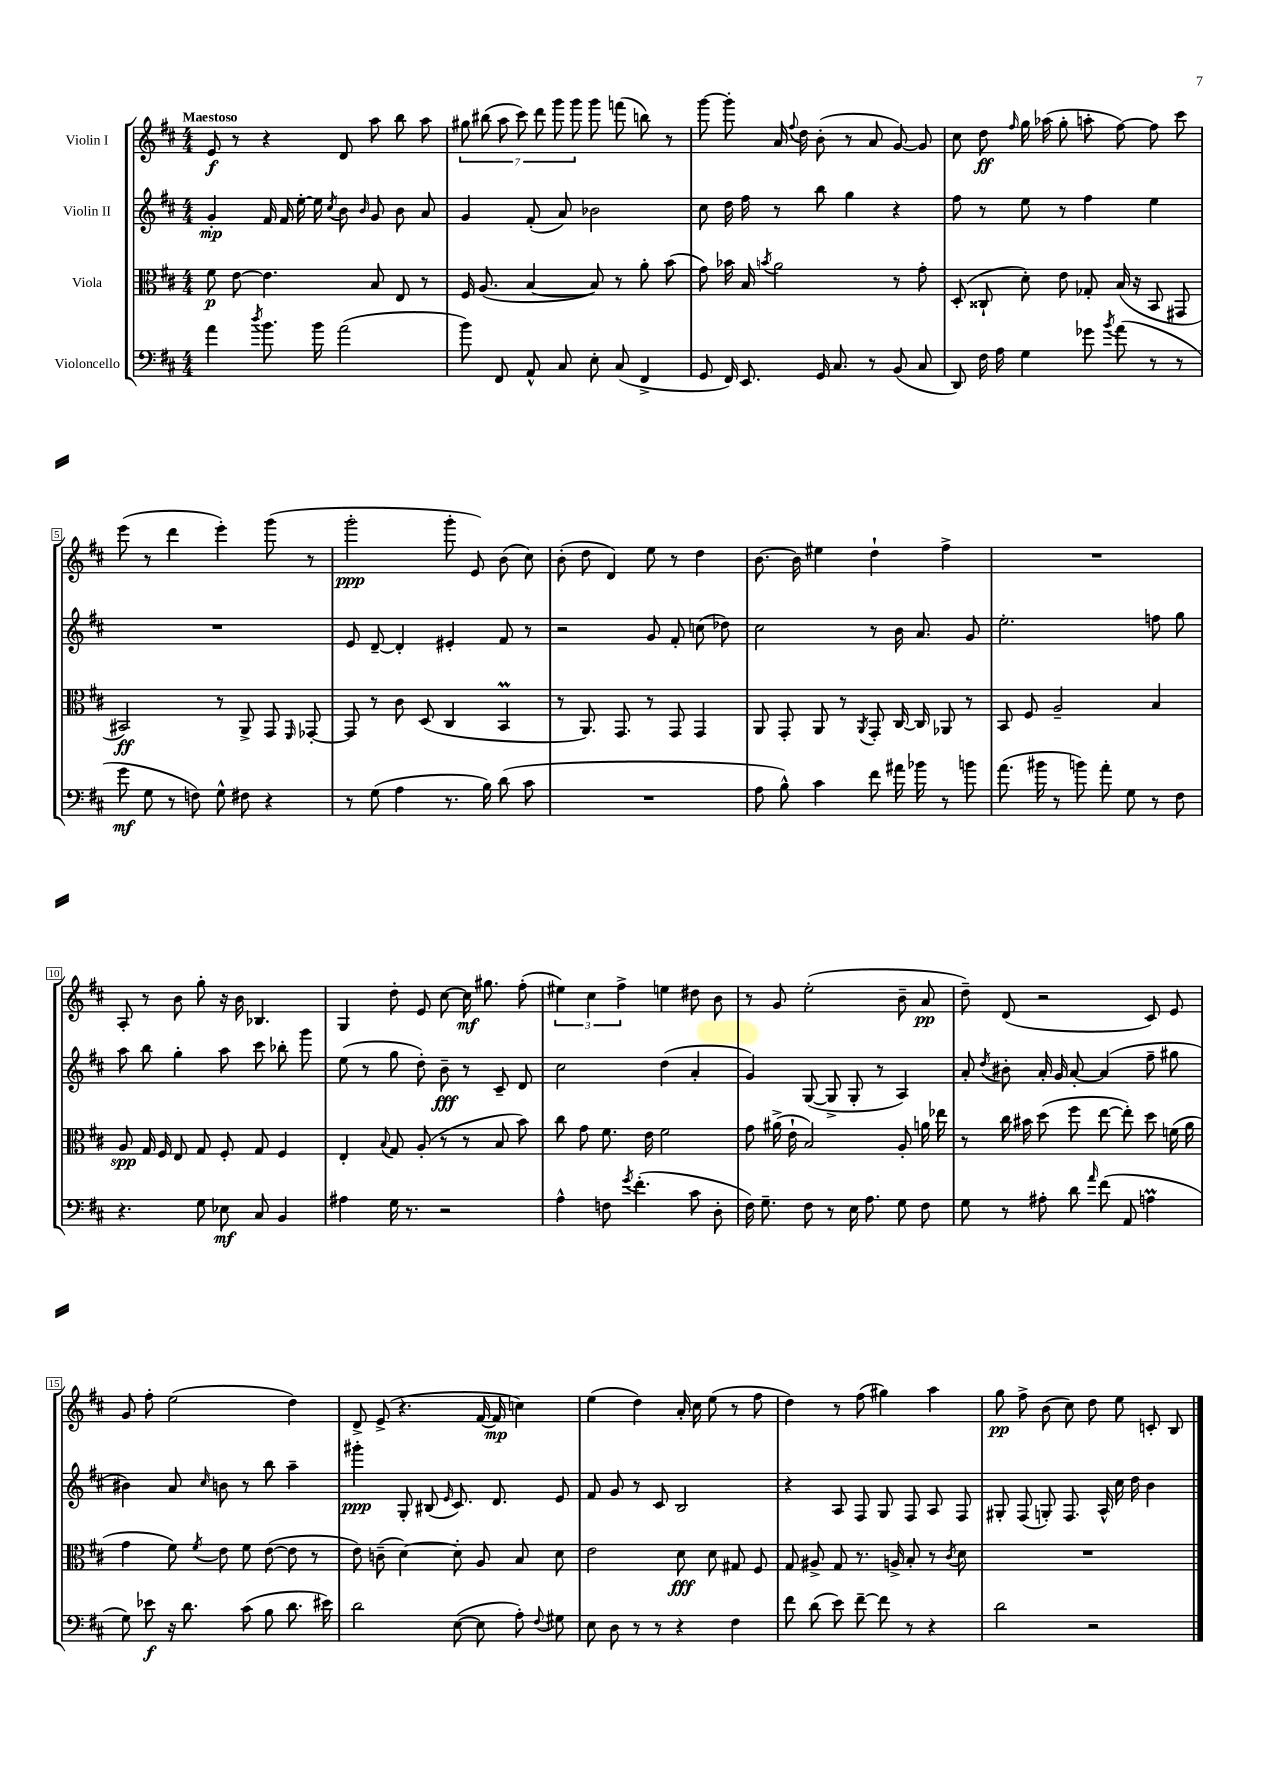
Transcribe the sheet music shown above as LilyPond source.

<<
\new StaffGroup <<
\new Staff = "s0" \with { instrumentName = "Violin I" } {
    \clef treble \key d \major \numericTimeSignature \time 4/4 \tempo "Maestoso"
    \autoBeamOff e'8\f r8 r4 d'8 a''8 b''8 a''8 |
    \tuplet 7/4 { gis''8 bis''8( a''8 cis'''8) d'''8 g'''8 g'''8 } g'''8 f'''8( b''8) r8 |
    g'''8~ g'''8-. a'16 \appoggiatura { fis''8 } d''16 b'8-.( r8 a'8 g'8~) g'8 |
    cis''8 d''8\ff \grace { fis''16 } g''16 aes''16( g''8-. a''8-. fis''8~) fis''8 cis'''8 |
    e'''8( r8 d'''4 e'''4-.) g'''8( r8 |
    g'''2-.\ppp g'''8-. e'8) b'8( cis''8) |
    b'8-.( d''8 d'4) e''8 r8 d''4 |
    b'8.~ b'16 eis''4 d''4-! fis''4-> |
    R1 |
    a8-. r8 b'8 g''8-. r16 b'16 bes4. |
    g4 d''8-. e'8 cis''8~ cis''16\mf gis''8. fis''8-.( |
    \tuplet 3/2 { eis''4) cis''4 fis''4-> } e''4 dis''8 b'8 |
    r8 g'8 e''2-.( b'8-- a'8\pp |
    d''8--) d'8( r2 cis'8) e'8 |
    g'8 fis''8-. e''2( d''4) |
    d'8-> e'8->( r4. fis'16~ fis'16\mp c''4) |
    e''4( d''4) a'16-. cis''16 e''8( r8 fis''8 |
    d''4) r8 fis''8( gis''4) a''4 |
    g''8\pp fis''8-> b'8( cis''8) d''8 e''8 c'8-. b8 \bar "|." |
}
\new Staff = "s1" \with { instrumentName = "Violin II" } {
    \clef treble \key d \major \numericTimeSignature \time 4/4
    \autoBeamOff g'4-.\mp fis'16 fis'16 e''16~-. e''16 \acciaccatura { cis''8 } b'8 \grace { b'16 } g'8 b'8 a'8 |
    g'4 fis'8-.( a'8) bes'2 |
    cis''8 d''16 fis''16 r8 b''8 g''4 r4 |
    fis''8 r8 e''8 r8 fis''4 e''4 |
    R1 |
    e'8 d'8~-- d'4-. eis'4-. fis'8 r8 |
    r2 g'8 fis'8-. c''8( des''8) |
    cis''2 r8 b'16 a'8. g'8 |
    e''2.-. f''8 g''8 |
    a''8 b''8 g''4-. a''8 cis'''8 bes''8-. g'''8 |
    e''8( r8 g''8 d''8-.) b'8--\fff r8 cis'8-- d'8 |
    cis''2 d''4( a'4-. |
    g'4) g8~( g8-> g8-. r8 a4) |
    a'8-. \acciaccatura { d''8 } bis'8-. a'16-. g'16 a'8~-. a'4( fis''8-- gis''8 |
    bis'4) a'8 \grace { cis''16 } b'8 r8 b''8 a''4-- |
    gis'''4-.\ppp g8-. bis8( \grace { e'16 } cis'8.) d'8. e'8 |
    fis'8 g'8 r8 cis'8 b2 |
    r4 a8 fis8 g8 fis8 a8 fis8 |
    gis8-. fis8( g8-.) fis8. a16-^ cis''16 d''16 b'4 \bar "|." |
}
\new Staff = "s2" \with { instrumentName = "Viola" } {
    \clef alto \key d \major \numericTimeSignature \time 4/4
    \autoBeamOff fis'8\p e'8~ e'4. b8 e8 r8 |
    fis16 a8.( b4~ b8) r8 a'8-. b'8( |
    g'8) bes'16 b16 \acciaccatura { b'8 } a'2 r8 g'8-. |
    d8-.( cisis8-! d'8-.) e'8 ges8-. b16( r16 b,8 gis,8 |
    bis,2\ff) r8 a,8-> g,8 \grace { fis,16 } ges,8~-. |
    ges,8 r8 cis'8 d8( cis4 b,4\prall |
    r8 a,8.) g,8. r8 g,8 g,4 |
    a,8 g,8-. a,8 r8 \acciaccatura { a,8 } g,8-. cis16~ cis16 aes,8 r8 |
    b,8 fis8 a2-- b4 |
    a8\spp g16 fis16 e8 g8 fis8-. g8 fis4 |
    e4-. \appoggiatura { b8 } g8 a8-.( r8 r8 b8 b'8) |
    cis''8 g'8 fis'8. e'16 fis'2 |
    g'8 ais'16->( e'16-! b2) a8-. a'16 ees''16 |
    r8 cis''16 bis'16 d''8( fis''8 e''8~ e''8-.) d''8 f'16( a'16 |
    g'4 fis'8) \acciaccatura { fis'8 } e'8 fis'8 e'8~( e'8 r8 |
    e'8) c'8--( d'4~) d'8-. a8 b8 d'8 |
    e'2 d'8\fff d'8 gis8 fis8 |
    g8 ais8-> g8 r8. a16-> b8-. r8 \acciaccatura { cis'8 } d'8 |
    R1 \bar "|." |
}
\new Staff = "s3" \with { instrumentName = "Violoncello" } {
    \clef bass \key d \major \numericTimeSignature \time 4/4
    \autoBeamOff a'4 \acciaccatura { d''8 } b'8. b'16 a'2( |
    b'8) fis,8 a,8-^ cis8 e8-. cis8( fis,4-> |
    g,8 fis,16) e,8. g,16 cis8. r8 b,8( cis8 |
    d,8) fis16 a16 g4 ges'8 \acciaccatura { b'8 } a'8( r8 r8 |
    g'8\mf g8 r8 f8) g8-^ fis8 r4 |
    r8 g8( a4 r8. b16) d'8( cis'8 |
    R1 |
    a8 b8-^) cis'4 fis'8 ais'16 bes'16 r8 b'8 |
    a'8.( bis'16 r8 b'8) a'8-. g8 r8 fis8 |
    r4. g8 ees8\mf cis8 b,4 |
    ais4 g16 r8. r2 |
    a4-^ f8 \acciaccatura { g'8 } fis'4.-.( cis'8 d8-. |
    fis16) g8.-- fis8 r8 e16 a8. g8 fis8 |
    g8 r8 ais8-. d'8 \grace { a'16 } fis'8( a,8 a4\prall |
    g8) ees'8\f r16 d'8. cis'8( b8 d'8. eis'16) |
    d'2 e8~( e8 a8-.) \appoggiatura { fis8 } gis8 |
    e8 d8 r8 r8 r4 fis4 |
    fis'8 d'8( e'8) fis'8~-- fis'8 r8 r4 |
    d'2 r2 \bar "|." |
}
>>
>>
\layout { \context { \Score \override BarNumber.stencil = #(make-stencil-boxer 0.1 0.3 ly:text-interface::print) } }
